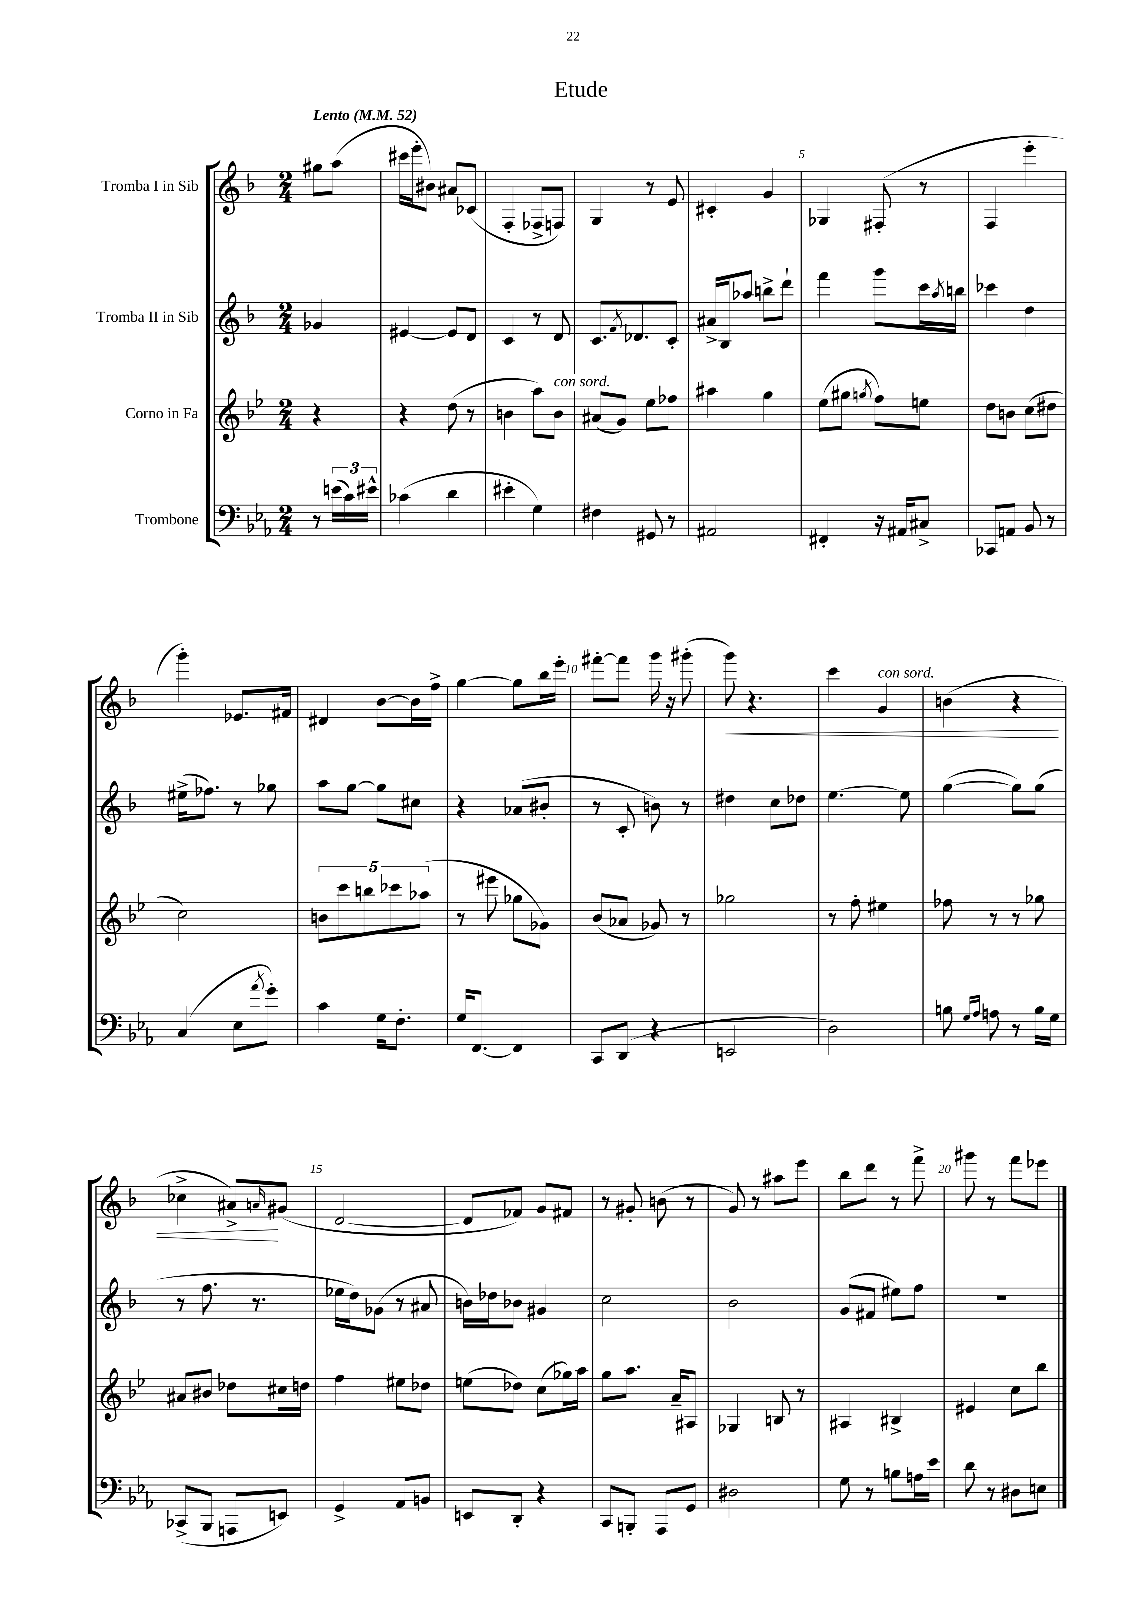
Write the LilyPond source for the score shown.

\header { title = "Etude" }
<<
\new StaffGroup <<
\new Staff = "s0" \with { instrumentName = "Tromba I in Sib" } {
    \clef treble \key f \major \numericTimeSignature \time 2/4 \partial 4 \tempo "Lento" 4 = 52
    gis''8 a''8( |
    cis'''16 e'''16-. bis'8) ais'8 ces'8( |
    f4-. fes8-> f8) |
    g4 r8 e'8 |
    cis'4-. g'4 |
    ges4 fis8-.( r8 |
    f4 e'''4-. |
    g'''4-.) ees'8. fis'16 |
    dis'4 bes'8~ bes'16 f''16-> |
    g''4~ g''8 bes''16 e'''16-. |
    fis'''8~-. fis'''8 g'''16 r16 gis'''8-.( |
    g'''8\<) r4. |
    c'''4 g'4^\markup { \italic "con sord." } |
    b'4( r4 |
    ces''4-> ais'8->\!) \grace { a'16 } gis'8( |
    d'2~ |
    d'8 fes'8) g'8 fis'8 |
    r8 gis'8-. b'8( r8 |
    g'8) r8 ais''8 e'''8 |
    bes''8 d'''8 r8 f'''8-> |
    gis'''8 r8 f'''8 ees'''8 \bar "|." |
}
\new Staff = "s1" \with { instrumentName = "Tromba II in Sib" } {
    \clef treble \key f \major \numericTimeSignature \time 2/4 \partial 4
    ges'4 |
    eis'4~ eis'8 d'8 |
    c'4 r8 d'8 |
    c'8. \acciaccatura { f'8 } des'8. c'8-. |
    ais'16-> bes16 aes''8 b''8-> d'''8-! |
    f'''4 g'''8 c'''16 \acciaccatura { a''8 } b''16 |
    ces'''4 d''4 |
    eis''16->( fes''8.) r8 ges''8 |
    a''8 g''8~ g''8 cis''8 |
    r4 aes'8( bis'8-. |
    r8 c'8-. b'8) r8 |
    dis''4 c''8 des''8 |
    e''4.~ e''8 |
    g''4~( g''8) g''8( |
    r8 f''8. r8. |
    ees''16 d''16) ges'8( r8 ais'8 |
    b'16) des''16 bes'8 gis'4 |
    c''2 |
    bes'2 |
    g'8( fis'8 eis''8) f''8 |
    R2 \bar "|." |
}
\new Staff = "s2" \with { instrumentName = "Corno in Fa" } {
    \clef treble \key bes \major \numericTimeSignature \time 2/4 \partial 4
    r4 |
    r4 d''8( r8 |
    b'4 a''8) b'8^\markup { \italic "con sord." } |
    ais'8( g'8) ees''8 fes''8 |
    ais''4 g''4 |
    ees''8( gis''8 \acciaccatura { g''8 } f''8) e''8 |
    d''8 b'8 c''8( dis''8 |
    c''2) |
    \tuplet 5/4 { b'8 c'''8 b''8 ces'''8 aes''8( } |
    r8 eis'''8 ges''8 ges'8) |
    bes'8( aes'8 ges'8) r8 |
    ges''2 |
    r8 f''8-. eis''4 |
    fes''8 r8 r8 ges''8 |
    ais'8 bis'8 des''8 cis''16 d''16 |
    f''4 eis''8 des''8 |
    e''8( des''8) c''8( ges''16) a''16 |
    g''8 a''8. a'16-- ais8 |
    ges4 b8 r8 |
    ais4 bis4-> |
    eis'4 c''8 bes''8 \bar "|." |
}
\new Staff = "s3" \with { instrumentName = "Trombone" } {
    \clef bass \key ees \major \numericTimeSignature \time 2/4 \partial 4
    r8 \tuplet 3/2 { e'16( c'16) eis'16-^ } |
    ces'4( d'4 |
    eis'4-. g4) |
    fis4 gis,8 r8 |
    ais,2 |
    fis,4-. r16 ais,16 cis8-> |
    ces,8 a,8 bes,8 r8 |
    c4( ees8 \acciaccatura { aes'8 } g'8-.) |
    c'4 g16 f8.-. |
    g16 f,8.~ f,4 |
    c,8 d,8( r4 |
    e,2 |
    d2) |
    b8 \grace { g16 aes16 } a8 r8 b16 g16 |
    ces,8->( bes,,8 a,,8 e,8) |
    g,4-> aes,8 b,8 |
    e,8 d,8-. r4 |
    c,8 b,,8-. aes,,8 g,8 |
    dis2 |
    g8 r8 b8 a16 ees'16 |
    d'8 r8 dis8 e8 \bar "|." |
}
>>
>>
\layout { \context { \Score \override BarNumber.break-visibility = ##(#f #t #t) barNumberVisibility = #(every-nth-bar-number-visible 5) } }
